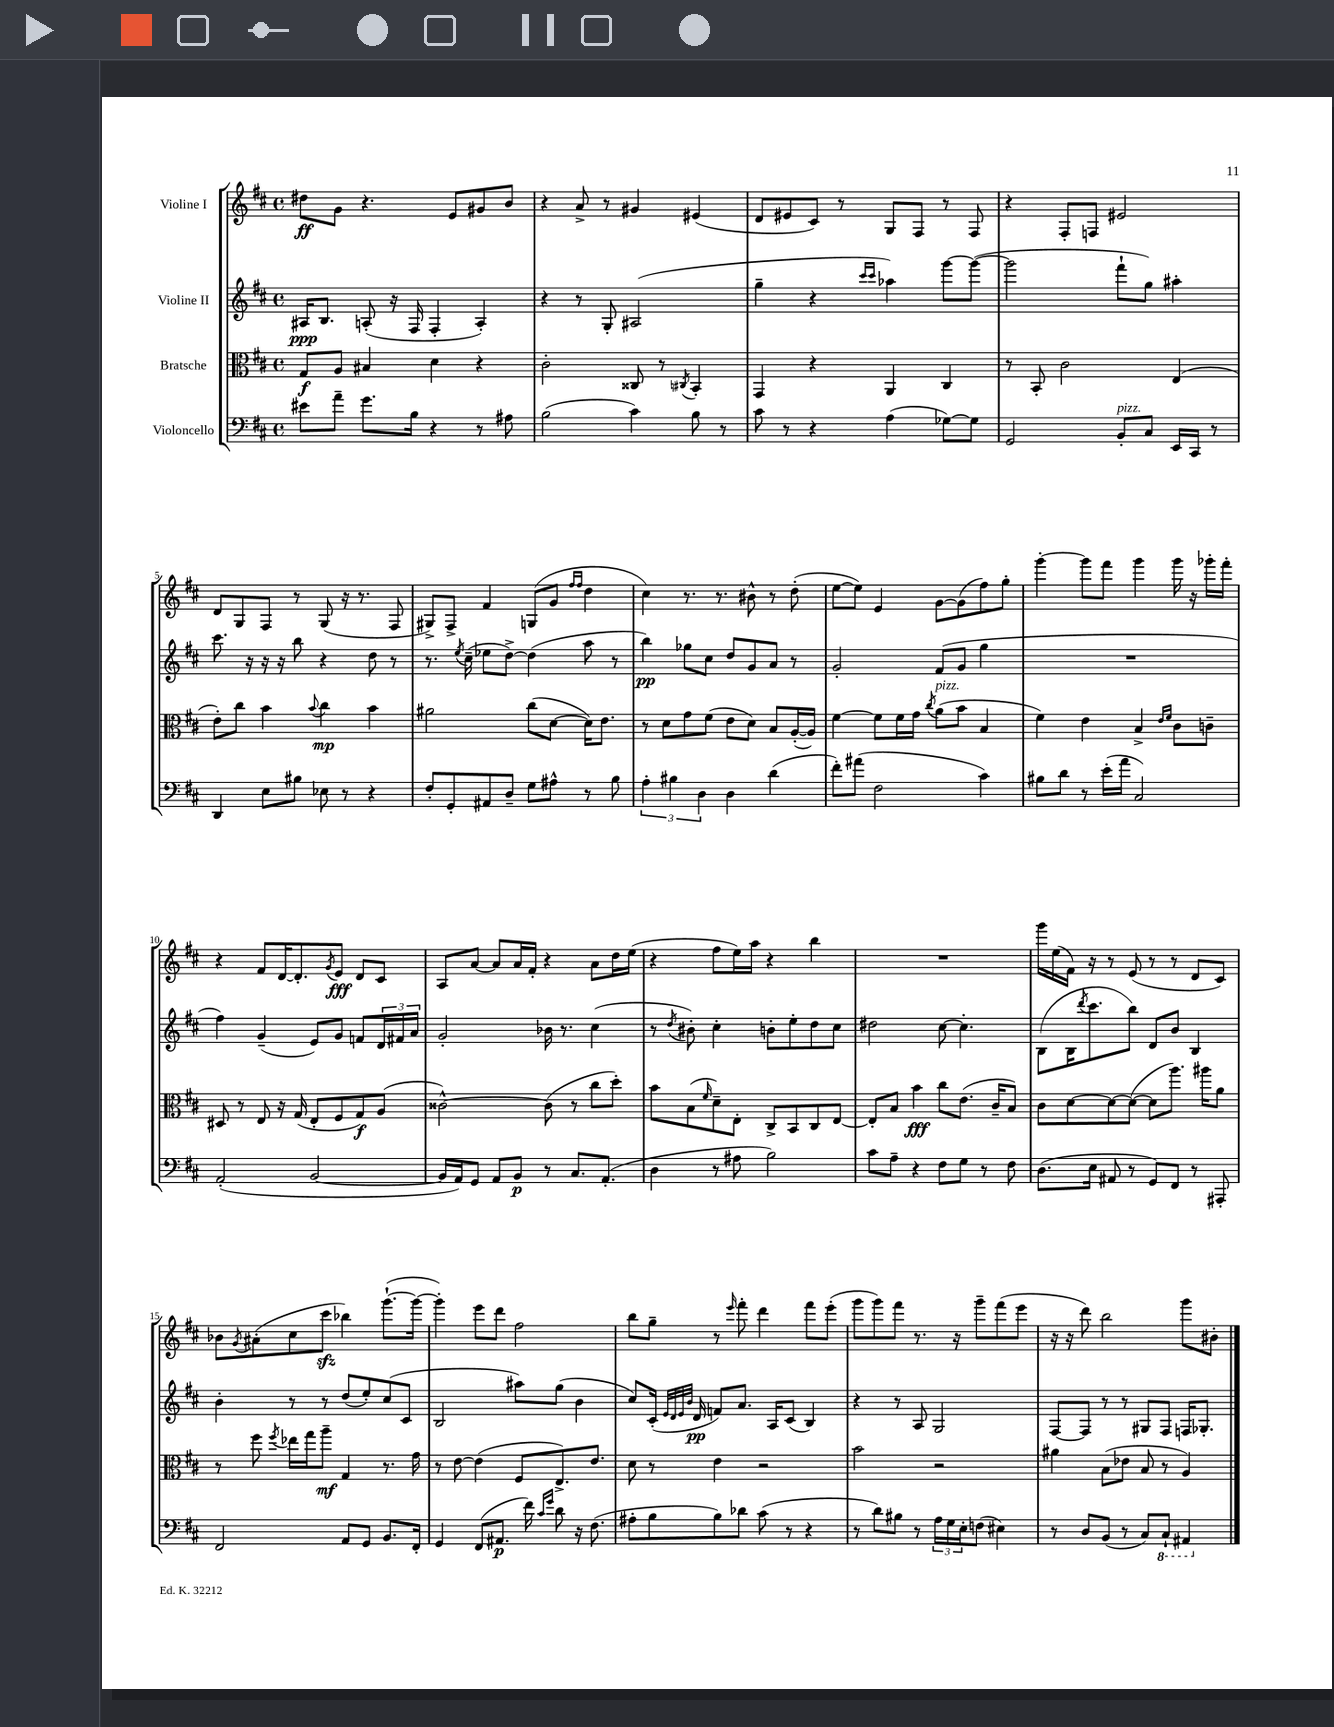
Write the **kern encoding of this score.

**kern	**kern	**kern	**kern
*staff4	*staff3	*staff2	*staff1
*clefF4	*clefC3	*clefG2	*clefG2
*k[f#c#]	*k[f#c#]	*k[f#c#]	*k[f#c#]
*M4/4	*M4/4	*M4/4	*M4/4
*met(c)	*met(c)	*met(c)	*met(c)
8e#\L	8G/L	16A#/LK	8dd#\L
.	.	8.B/J	.
8a~\J	8A/J	.	8g\J
8.g\L	4B#/	(8A'/	4.r
.	.	16r	.
16B\Jk	.	16F#/	.
4r	4d\	4F#'/	.
.	.	.	8e/L
8r	4r	4A'/)	8g#/
8A#\	.	.	8b/J
=	=	=	=
(2B\	2c#'\	4r	4r
.	.	8r	8a^/
.	.	8G'/	8r
4c#\)	8C##/	(2A#/	4g#/
.	8r	.	.
.	8qC#/	.	.
8B\	4BB'/	.	(4e#/
8r	.	.	.
=	=	=	=
8c#\	4GG/	4gg~\	8d/L
8r	.	.	8e#/
4r	4r	4r	8c#/J)
.	.	.	8r
.	.	16qqccc#/LL	.
.	.	16qqccc#/JJ	.
(4A\	4AA/	4aa-\)	8G/L
.	.	.	8F#/J
[8G-\L)	4C#/	[8ggg\L	8r
8G-\]J	.	(8ggg\_J	8F#/
=	=	=	=
2GG/	8r	2ggg\]	4r
.	8BB'/	.	.
.	2c#\	.	8F#'/L
.	.	.	8F/J
8BB'/L	.	8fff#`\L	2e#/
8C#/J	.	8gg\J)	.
16EE/LL	(4E/	4aa#'\	.
16CC#/JJ	.	.	.
8r	.	.	.
=	=	=	=
4DD/	8e'\L)	8.ccc#\	8d/L
.	8cc#\J	.	8G/
.	.	16r	.
8E\L	4b\	16r	8F#/J
.	.	16r	.
8B#\J	.	8bb\	8r
.	8qqb/	.	.
8E-\	4cc#\	4r	(8G/
8r	.	.	16r
.	.	.	8.r
4r	4b\	8dd\	.
.	.	8r	8F#/
=	=	=	=
8F#'/L	2a#\	8.r	8G#^/L)
8GG'/	.	.	8F#^/J
.	.	8qee/	.
.	.	(16cc#~\	.
8AA#/	.	8ee-\L	4f#/
8D~/J	.	[8dd^\J)	.
8G\L	(8cc#\L	(4dd\]	(8G/L
8A#^^\J	[8d\J	.	8g/J
.	.	.	16qqff#/LL
.	.	.	16qqff#/JJ
8r	16d\]LK)	8aa\	4dd\
.	8.e\J	.	.
8B\	.	8r	.
=	=	=	=
6A'\	8r	4bb\)	4cc#\)
.	8d\L	.	.
6B#\	.	.	.
.	8g\	8gg-\L	8.r
6D\	.	.	.
.	(8f#\J	8cc#\J	.
.	.	.	8.r
4D\	8e\L	8dd/L	.
.	8d\J)	8g/	8b#^^\
(4d\	8B/L	8a/J	8r
.	([16A'/L	8r	(8dd'\
.	16A/]JJ)	.	.
=	=	=	=
8f#'\L)	[4f#\	2g'/	[8ee\L
(8a#\J	.	.	8ee\]J)
2F#\	8f#\]L	.	4e/
.	16f#\L	.	.
.	16g\JJ	.	.
.	8qcc#/	.	.
.	(8a\L	(8f#/L	[8g\L
.	8b\J	8g/J	(8g\]
4c#\)	4B/	4gg\	8ff#\)
.	.	.	8gg'\J
=	=	=	=
8B#\L	4f#\)	1r	[4ggg'\
8d\J	.	.	.
8r	4e\	.	8ggg\]L
(16e'\LL	.	.	8fff#\J
16a\JJ	.	.	.
2C#/)	4B^/	.	4ggg\
.	16qqe/LL	.	.
.	16qqf#/JJ	.	.
.	8c#\L	.	16ggg\
.	.	.	16r
.	8c~\J	.	16ggg-'\LL
.	.	.	16fff#'\JJ
=	=	=	=
(2AA'/	8D#/	4ff#\)	4r
.	8r	.	.
.	8E/	(4g~/	8f#/L
.	16r	.	[16d/K
.	(16G/	.	8.d'/]
[2BB/	8E'/L	8e/L)	.
.	.	.	8qg/
.	8F#/	8g/J	8e/J
.	8G/)	8f/L	8d/L
.	(8A/J	24d/L	8c#/J
.	.	24f#/	.
.	.	24a/JJ	.
=	=	=	=
16BB/]LL	[2c##^^\)	2g'/	8A/L
16AA/J)	.	.	.
8GG/J	.	.	[8a/J
8AA/L	.	.	8a/]L
8BB/J	.	.	16a/L
.	.	.	16f#'/JJ
8r	(8c##\]	16b-\	4r
.	.	8.r	.
8.C#/L	8r	.	.
.	8cc#\L	(4cc#\	8a\L
(8.AA'/J	.	.	.
.	8dd'\J)	.	16dd\L
.	.	.	(16ee\JJ
=	=	=	=
4D\	8b\L	8r	4r
.	.	8qdd/	.
.	(8B\	8b#'\)	.
.	16qqf#/	.	.
8r	8d~\)	4cc#'\	8ff#\L
8A#\	8E'\J	.	16ee\L)
.	.	.	16aa\JJ
2B\)	8C#^/L	8b'\L	4r
.	8BB/	8ee'\	.
.	8C#/	8dd\	4bb\
.	[8E/J	8cc#\J	.
=	=	=	=
8c#\L	8E'/]L	2dd#\	1r
8A~\J	8B/J	.	.
4r	4b\	.	.
8F#\L	8cc#\L	[8cc#\	.
8G\J	(8.e\J	4.cc#'\]	.
8r	.	.	.
.	16c#~/LK	.	.
8F#\	8B/J)	.	.
=	=	=	=
(8.D\L	8c#\L	(8B\L	16ggg\LL
.	.	.	(16ee\
.	[8d\	16B\K	16f#\JJ)
.	.	8qddd/	.
16E\Jk	.	8.ccc#\	16r
8AA#/	8d\_	.	8r
8r	(8d\_J	8bb\J)	(8e/
8GG/L)	8d\]L	8d/L	8r
8FF#/J	8.aa\J)	8b/J	8r
8r	.	4B/	8d/L
.	16aa#\LK	.	.
8AAA#'/	8a\J	.	8c#/J)
=	=	=	=
2FF#/	8r	4b'\	8b-\L
.	.	.	8qg/
.	8ff#\	.	(8a#'\
.	8qff#/	.	.
.	16ee-\LL	8r	8cc#\
.	16gg\J	.	.
.	8aa~\J	8r	8ccc#\J
8AA/L	4G/	(8dd/L	4bb-\)
8GG/J	.	8ee'/)	.
8.BB/L	8.r	(8cc#/	([8.ggg`\L
.	.	8c#/J	.
16FF#'/Jk	16g\	.	16ggg\_Jk
=	=	=	=
4GG/	8r	2B/	4ggg'\])
.	[8e\	.	.
(8FF#/L	(4e\]	.	8eee\L
8.AA#/J	.	.	8ddd\J
.	8F#/L	8aa#\L)	2ff#\
16f#\)	.	.	.
16qqc#/LL	.	.	.
16qqg/JJ	.	.	.
8d\	8.E^/)	(8gg\J	.
16r	.	4b\	.
(8.F#\	8.e/J	.	.
=	=	=	=
8A#'\L	8d\	8cc#/L)	8bb\L
8B\	8r	(16c#'/Jk	8gg~\J
.	.	32qqe/LLL	.
.	.	32qqd/	.
.	.	32qqe/	.
.	.	32qqb/JJJ	.
.	.	16d/	.
8B\)	4e\	8f/L)	8r
.	.	.	16qqeee/
8d-\J	.	8.a/J	8fff#'\
(8c#\	2r	.	4ddd\
.	.	16A/LK	.
8r	.	(8c#/J	.
4r	.	4B/)	8fff#\L
.	.	.	(8eee'\J
=	=	=	=
8r	2b\	4r	8ggg\L
8d\L)	.	.	8ggg\)
8B#\J	.	8r	8fff#\J
8r	.	8A/	8.r
24A\LL	2r	2G/	.
24G\	.	.	.
.	.	.	16r
24E'\J	.	.	.
(8F\J	.	.	8ggg~\L
4E#\)	.	.	(8fff#\
.	.	.	8eee\J
=	=	=	=
8r	4a#\	[8F#/L	16r
.	.	.	16r
8D/L	.	8F#/]J	8ddd\)
(8BB/J	(8B\L	8r	2bb\
8r	8e-\J	8r	.
8C#/L)	8B/	8G#/L	.
8CC#`/J	8r	8F#/J	.
4AAA#/	4A/)	16F/LK	8ggg\L
.	.	8.G-'/J	.
.	.	.	8b#'\J
==	==	==	==
*-	*-	*-	*-
